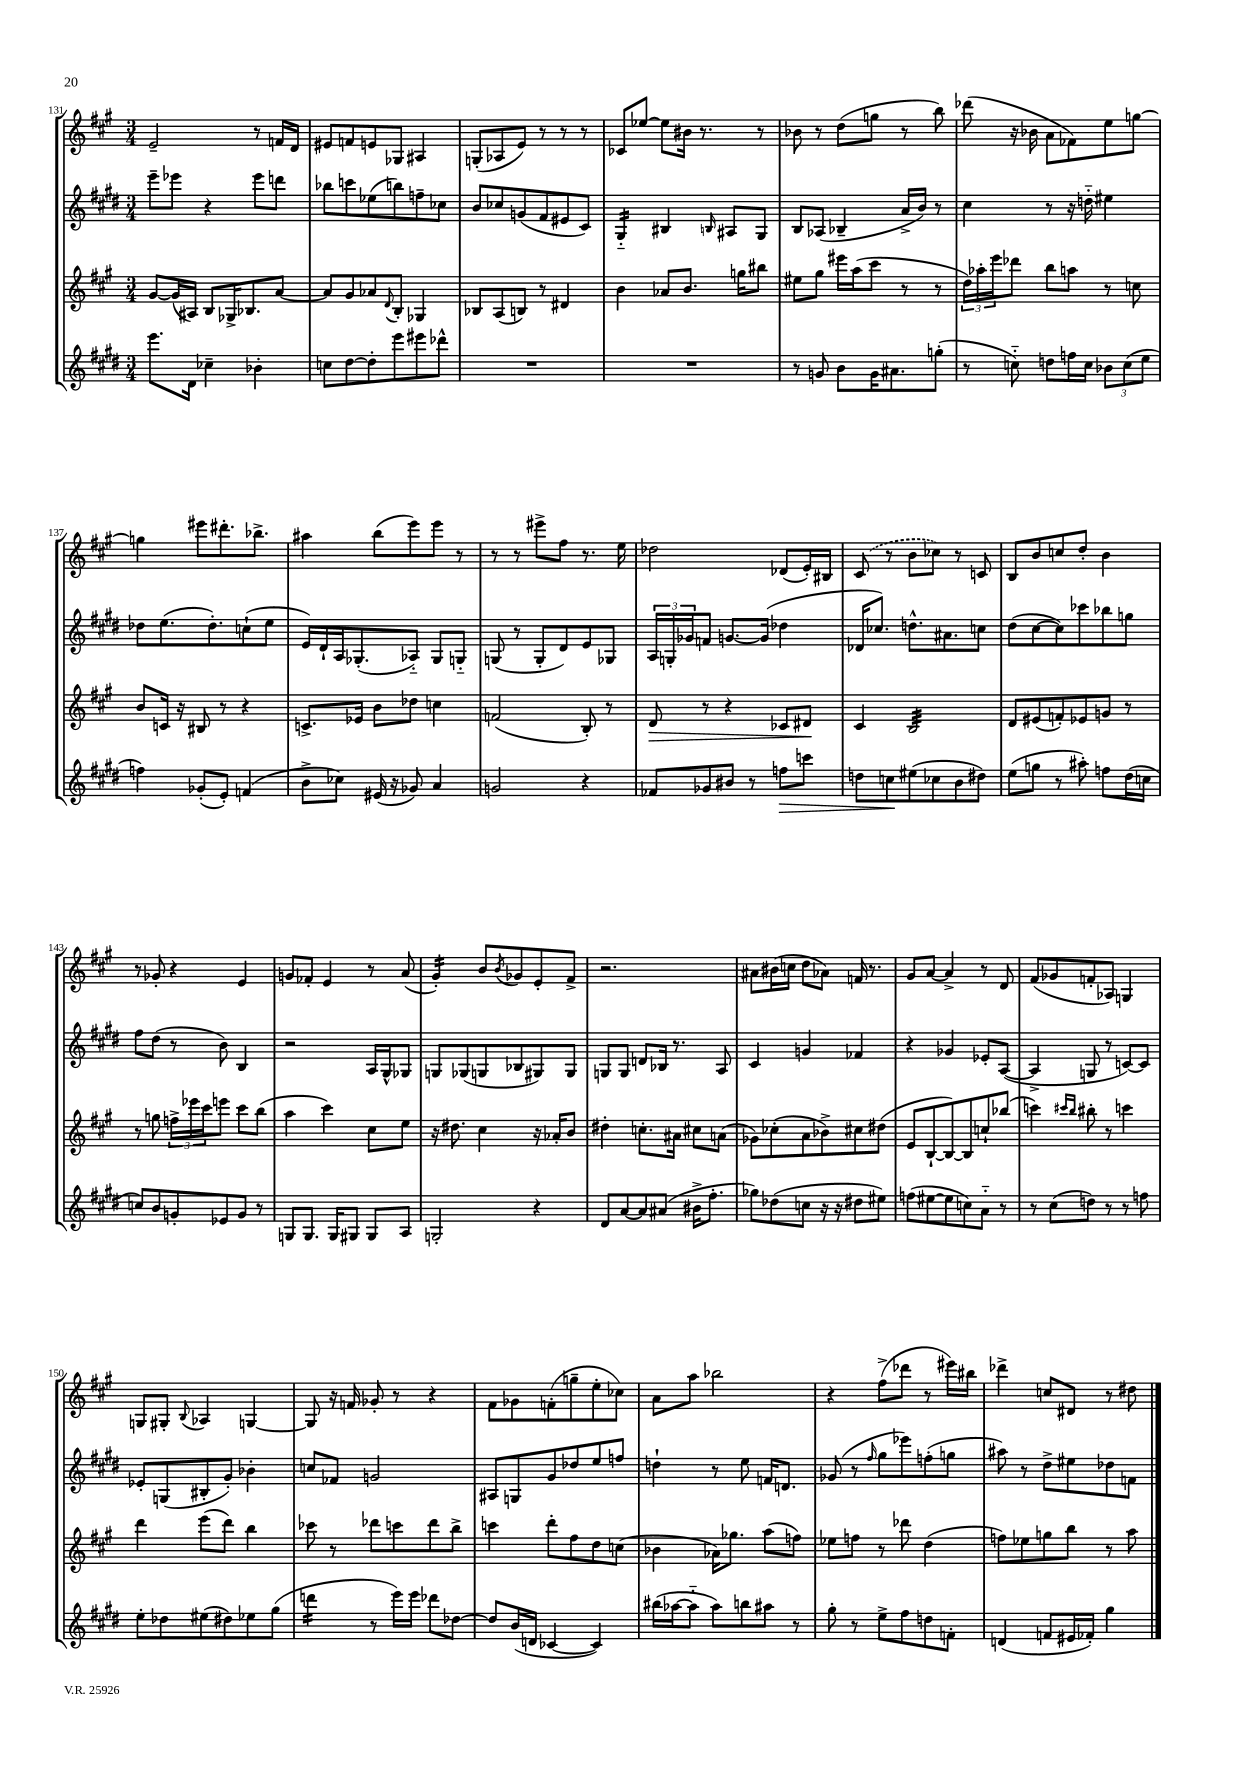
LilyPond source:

<<
\new StaffGroup <<
\new Staff = "s0" {
    \clef treble \key a \major \numericTimeSignature \time 3/4
    e'2-- r8 f'16 d'16 |
    eis'8 f'8 e'8 ges8 ais4 |
    g8-.( aes8 e'8) r8 r8 r8 |
    ces'8 ees''8~ ees''8 bis'16 r8. r8 |
    bes'8 r8 d''8( g''8 r8 b''8) |
    des'''8( r16 bes'16 a'8 fes'8) e''8 g''8~ |
    g''4 eis'''8 dis'''8.-. bes''8.-> |
    ais''4 b''8( e'''8) e'''8 r8 |
    r8 r8 eis'''8-> fis''8 r8. e''16 |
    des''2 des'8( e'16-.) bis16 |
    \once \slurDashed cis'8( r8 b'8 ces''8) r8 c'8 |
    b8 b'8 c''8 d''8-. b'4 |
    r8 ges'8-. r4 e'4 |
    g'8 fes'8-. e'4 r8 a'8( |
    gis'4:16-.) b'8 \acciaccatura { b'8 } ges'8 e'8-. fis'8-> |
    r2. |
    ais'8 bis'16( c''16 d''8 aes'8) f'16 r8. |
    gis'8 a'8~ a'4-> r8 d'8 |
    fis'8( ges'8 f'8-. aes8) g4 |
    g8 gis8-. \appoggiatura { b8 } aes4 g4~ |
    g8 r16 f'16 ges'8-. r8 r4 |
    fis'8 ges'8 f'8-.( g''8-- e''8-. ces''8) |
    a'8 a''8 bes''2 |
    r4 fis''8->( des'''8 r8 eis'''16) bis''16 |
    des'''4-> c''8 dis'8 r8 dis''8 \bar "|." |
}
\new Staff = "s1" {
    \clef treble \key e \major \numericTimeSignature \time 3/4
    e'''8-- ees'''8 r4 ees'''8 d'''8 |
    bes''8 c'''8 ees''8( b''8) f''8-- ces''8 |
    b'8 ces''8 g'8( fis'8 eis'8 cis'8) |
    gis4:16-_ bis4 \grace { b16 } ais8 gis8 |
    b8 aes8( bes4-- a'16-> b'16) r8 |
    cis''4 r8 r16 d''16-_ eis''4 |
    des''8 e''8.( des''8.-.) c''8-!( e''8 |
    e'16) dis'16-! a16 ges8.-.( aes8-_) ges8 g8-_ |
    g8( r8 g8-. dis'8) e'8 ges8 |
    \tuplet 3/2 { a16 g16-. ges'16 } f'8 g'8.~ g'16( des''4 |
    des'16 ces''8.) d''8.-^ ais'8. c''8 |
    dis''8( cis''8~ cis''8) ces'''8 bes''8 g''8 |
    fis''8 dis''8( r8 b'8) b4 |
    r2 a16 gis16-^ ges8 |
    g8 ges8( g8 bes8 gis8) gis8 |
    g8 g8 d'8 bes16 r8. a8 |
    cis'4 g'4 fes'4 |
    r4 ges'4 ees'8-. a8~( |
    a4-> g8 r8 c'8~) c'8 |
    ees'8-. g8( bis8-. gis'8-.) bes'4-. |
    c''8 fes'8 g'2 |
    ais8 g8 gis'8 des''8 e''8 f''8 |
    d''4-! r8 e''8 f'16 d'8. |
    ges'8( r8 \grace { fis''16 } gis''8 ees'''8) f''8-.( g''8 |
    ais''8) r8 dis''8-> eis''8 des''8 f'8 \bar "|." |
}
\new Staff = "s2" {
    \clef treble \key a \major \numericTimeSignature \time 3/4
    gis'8~ gis'16( ais16) b8 ges16-> bes8. a'8~ |
    a'8 gis'8 aes'8 \appoggiatura { d'8 } b8-. ges4 |
    bes8 a8( b8) r8 dis'4 |
    b'4 aes'8 b'8. g''16 bis''8 |
    eis''8 gis''8 eis'''16 a''16( cis'''8 r8 r8 |
    \tuplet 3/2 { d''16) aes''16-. e'''16 } des'''8 b''8 a''8 r8 c''8 |
    b'8 c'16 r16 bis8 r8 r4 |
    c'8.-> ees'16 b'8 des''8 c''4 |
    f'2( b8-.) r8 |
    d'8\> r8 r4 ces'8 dis'8\! |
    cis'4 b2:32 |
    d'8 eis'8( f'8-.) ees'8 g'8 r8 |
    r8 g''8 \tuplet 3/2 { f''16-> ees'''16 cis'''16 } e'''8 cis'''8 b''8( |
    a''4 cis'''4) cis''8 e''8 |
    r16 dis''8. cis''4 r16 aes'16-. b'8 |
    dis''4-. c''8.-. ais'16 cis''8 a'8( |
    ges'8) ces''8-.( a'8 bes'8->) cis''8 dis''8( |
    e'8 b8~-! b8~) b8 c''8-! bes''8( |
    c'''4) \grace { cis'''16 b''16 } bis''8-. r8 c'''4 |
    d'''4 e'''8( d'''8) b''4 |
    ces'''8 r8 des'''8 c'''8 des'''8 b''8-> |
    c'''4 d'''8-. fis''8 d''8 c''8( |
    bes'4 aes'16) ges''8. a''8( f''8) |
    ees''8 f''8 r8 des'''8 d''4( |
    f''8) ees''8 g''8 b''8 r8 a''8 \bar "|." |
}
\new Staff = "s3" {
    \clef treble \key e \major \numericTimeSignature \time 3/4
    e'''8. dis'16 ces''4-- bes'4-. |
    c''8 dis''8~ dis''8-. e'''8 eis'''8 des'''8-^ |
    R2. |
    R2. |
    r8 g'8 b'8 g'16 ais'8. g''8-.( |
    r8 c''8-_) d''8 f''16 c''16 \tuplet 3/2 { bes'8 c''8( e''8 } |
    f''4) ges'8-.( e'8-.) f'4( |
    b'8-> ces''8) eis'16( r16 ges'8) a'4 |
    g'2 r4 |
    fes'8 ges'8 bis'8 r8 f''8\> c'''8 |
    d''8 c''8\! eis''8( ces''8 b'8 dis''8) |
    e''8( g''8 r8 ais''8-.) f''8 dis''16( c''16 |
    c''8) b'8 g'8-. ees'8 g'8 r8 |
    g8 g8. g16 gis8 gis8 a8 |
    g2-. r4 |
    dis'8 a'8~ a'8 ais'8( bis'16-> fis''8.-. |
    ges''8) des''8( c''8 r16 r16 dis''8 eis''8) |
    f''8( eis''8~ eis''8 c''8) a'8-_ r8 |
    r8 cis''8( d''8) r8 r8 f''8 |
    e''8-. des''8 eis''8( dis''8) ees''8 gis''8( |
    d'''4:16 r8 e'''16) e'''16 des'''8 des''8~ |
    des''8 b'16( d'16 ces'4~ ces'4) |
    bis''16( aes''16~ aes''8-_ aes''8) b''8 ais''8 r8 |
    gis''8-. r8 e''8-> fis''8 d''8 f'8-. |
    d'4( f'8 eis'16 fes'16-.) gis''4 \bar "|." |
}
>>
>>
\layout { \context { \Score currentBarNumber = #131 } }
